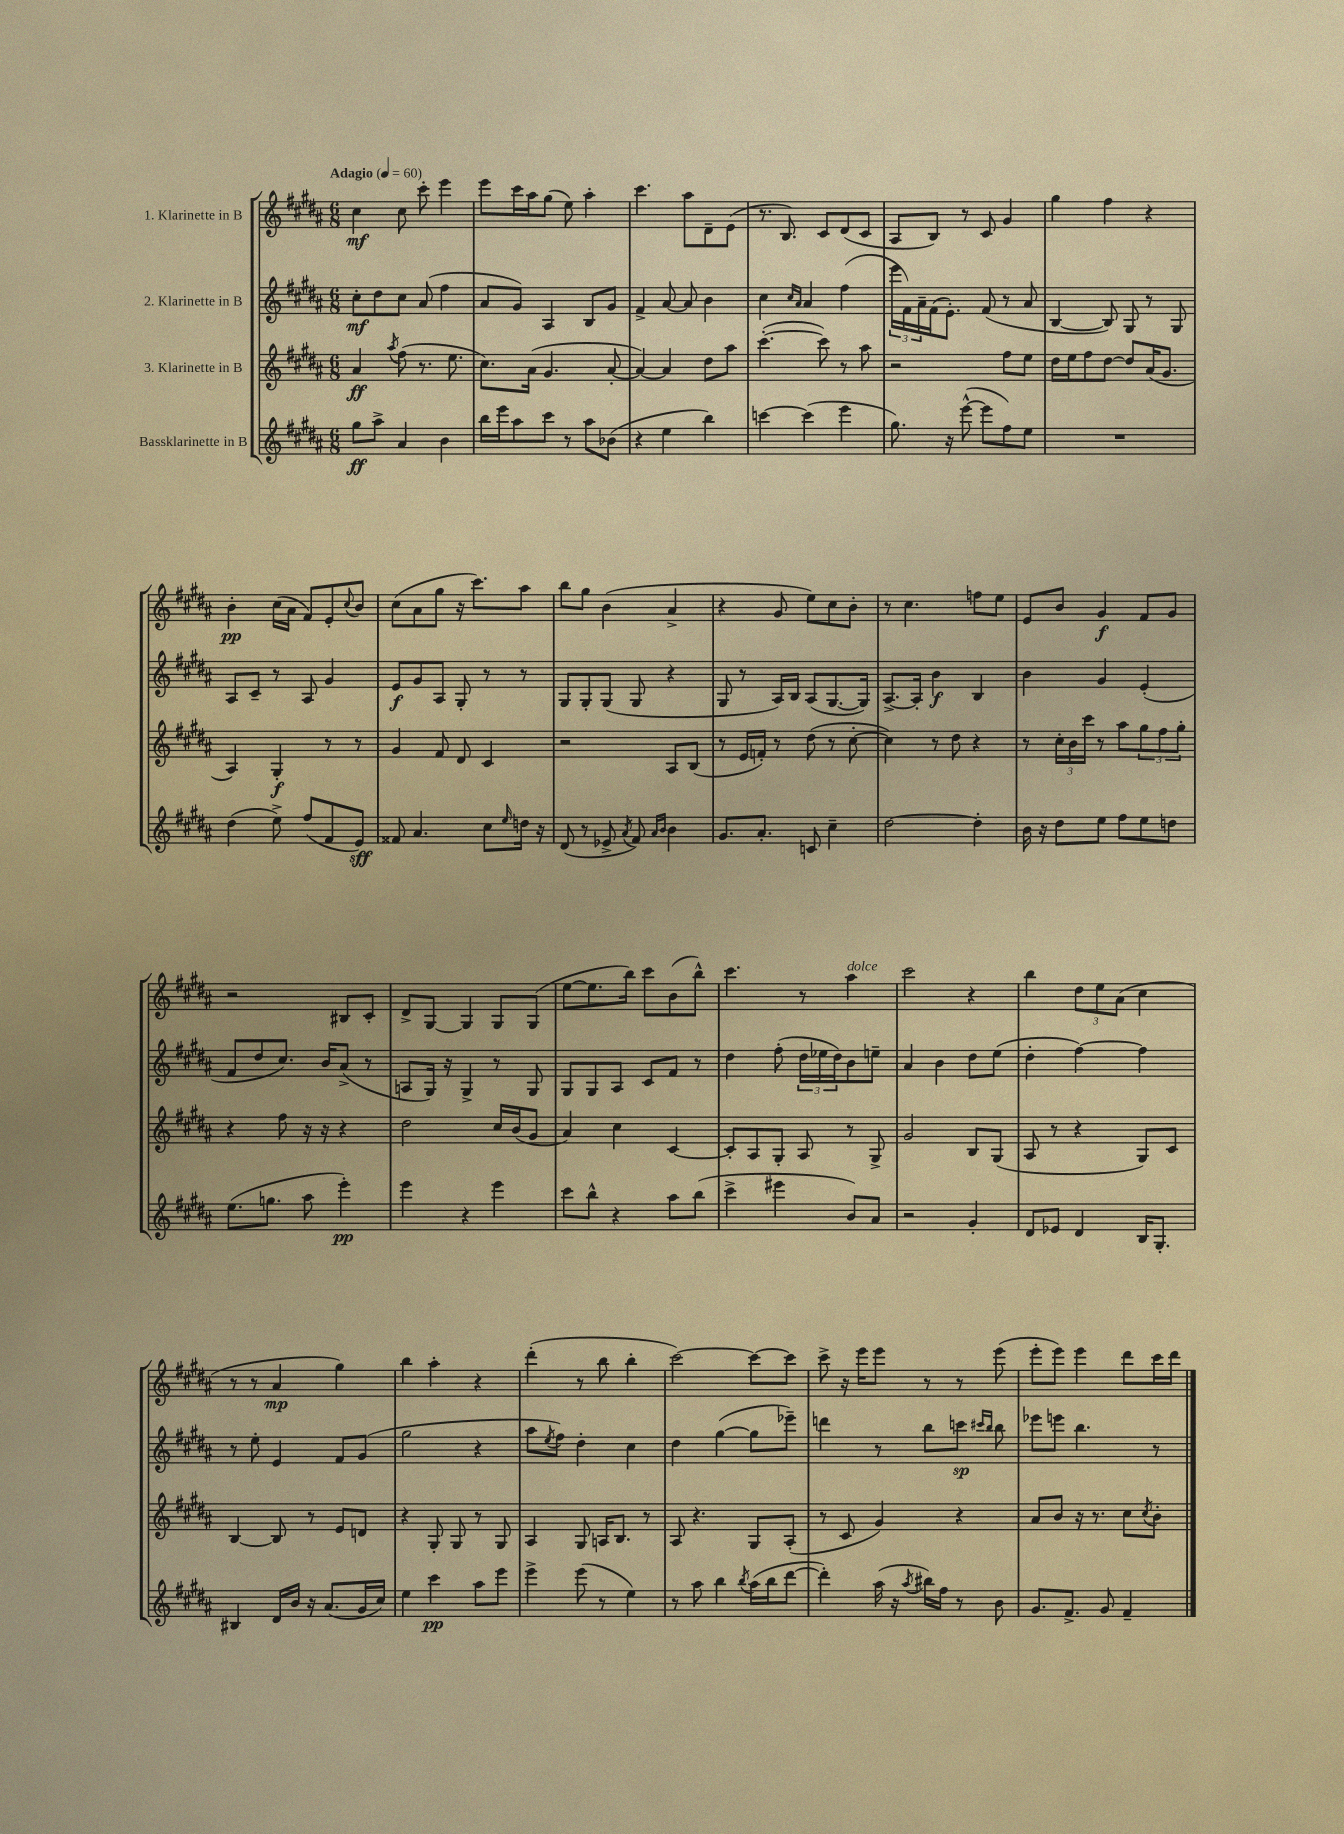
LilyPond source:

<<
\new StaffGroup <<
\new Staff = "s0" \with { instrumentName = "1. Klarinette in B" } {
    \clef treble \key b \major \numericTimeSignature \time 6/8 \tempo "Adagio" 4 = 60
    cis''4\mf cis''8 cis'''8-. e'''4 |
    e'''8 cis'''16 ais''16 gis''8( e''8) ais''4-. |
    cis'''4. ais''8 dis'8-- e'8( |
    r8. b8.) cis'8 dis'8( cis'8 |
    ais8 b8) r8 cis'8 gis'4 |
    gis''4 fis''4 r4 |
    b'4-.\pp cis''16( ais'16 fis'8) e'8-. \appoggiatura { cis''8 } b'8 |
    cis''8( ais'8 gis''8 r16 cis'''8.) ais''8 |
    b''8 gis''8 b'4( ais'4-> |
    r4 gis'8 e''8) cis''8 b'8-. |
    r8 cis''4. f''8 e''8 |
    e'8 b'8 gis'4\f fis'8 gis'8 |
    r2 bis8 cis'8-. |
    dis'8-> gis8~ gis4 gis8 gis8( |
    e''8~ e''8. b''16) cis'''8 b'8( b''8-^) |
    cis'''4. r8 ais''4^\markup { \italic "dolce" } |
    cis'''2 r4 |
    b''4 \tuplet 3/2 { dis''8 e''8 ais'8( } cis''4 |
    r8 r8 ais'4\mp gis''4) |
    b''4 ais''4-. r4 |
    dis'''4-.( r8 b''8 b''4-. |
    cis'''2~) cis'''8~ cis'''8 |
    cis'''8-> r16 e'''16 e'''8 r8 r8 e'''8( |
    e'''8-. e'''8) e'''4 dis'''8 cis'''16 dis'''16 \bar "|." |
}
\new Staff = "s1" \with { instrumentName = "2. Klarinette in B" } {
    \clef treble \key b \major \numericTimeSignature \time 6/8
    cis''8-.\mf dis''8 cis''8 ais'8( fis''4 |
    ais'8 gis'8) ais4 b8 gis'8 |
    fis'4-> ais'8~ ais'8 b'4 |
    cis''4 \grace { cis''16 ais'16 } ais'4 fis''4( |
    \tuplet 3/2 { e'''16 fis'16) ais'16-- } fis'16( e'8.-.) fis'8( r8 ais'8 |
    b4~ b8) gis8 r8 gis8 |
    ais8 cis'8-- r8 ais8 gis'4 |
    e'8\f gis'8 ais8 gis8-. r8 r8 |
    gis8 gis8-. gis8( gis8 r4 |
    gis8 r8 ais16) b16 ais8( gis8.~ gis16) |
    ais8.~-> ais16-. b'4\f b4 |
    b'4 gis'4 e'4-.( |
    fis'8 dis''8 cis''8.) b'16 ais'8->( r8 |
    a8 gis16) r16 gis4-> r8 gis8 |
    gis8 gis8 ais8 cis'8 fis'8 r8 |
    dis''4 fis''8-.( \tuplet 3/2 { dis''16 ees''16 dis''16) } b'8 e''8-- |
    ais'4 b'4 dis''8 e''8( |
    dis''4-. fis''4~) fis''4 |
    r8 e''8-. e'4 fis'8 gis'8( |
    gis''2 r4 |
    ais''8 \acciaccatura { e''8 } fis''8) dis''4-. cis''4 |
    dis''4 gis''4~( gis''8 ees'''8--) |
    d'''4 r8 b''8 c'''8\sp \grace { cis'''16 b''16 } b''8 |
    ees'''8 e'''8 b''4. r8 \bar "|." |
}
\new Staff = "s2" \with { instrumentName = "3. Klarinette in B" } {
    \clef treble \key b \major \numericTimeSignature \time 6/8
    ais'4\ff \acciaccatura { ais''8 } fis''8( r8. e''8. |
    cis''8.) ais'16( gis'4. ais'8~-. |
    ais'4~) ais'4 dis''8 ais''8 |
    cis'''4.~-.( cis'''8) r8 ais''8 |
    r2 fis''8 e''8 |
    dis''16 e''16 fis''8 dis''8~ dis''8 ais'16( gis'8. |
    ais4) gis4-.\f r8 r8 |
    gis'4 fis'8 dis'8 cis'4 |
    r2 ais8 b8( |
    r8 e'16 f'16-.) r8 dis''8( r8 cis''8~-. |
    cis''4) r8 dis''8 r4 |
    r8 \tuplet 3/2 { cis''16-. b'16 cis'''16 } r8 ais''8 \tuplet 3/2 { gis''8 fis''8 gis''8-. } |
    r4 fis''8 r16 r16 r4 |
    dis''2 cis''16 b'16( gis'8 |
    ais'4) cis''4 cis'4~ |
    cis'8-. ais8 gis8-. ais8 r8 gis8-> |
    gis'2 b8 gis8( |
    ais8 r8 r4 gis8) cis'8 |
    b4~ b8 r8 e'8 d'8 |
    r4 gis8-. gis8 r8 gis8 |
    ais4 gis8 a16 b8. r8 |
    ais8 r4. gis8 ais8-.( |
    r8 cis'8 gis'4) r4 |
    ais'8 b'8 r16 r8. cis''8 \acciaccatura { cis''8 } b'8-. \bar "|." |
}
\new Staff = "s3" \with { instrumentName = "Bassklarinette in B" } {
    \clef treble \key b \major \numericTimeSignature \time 6/8
    gis''8\ff ais''8-> ais'4 b'4 |
    b''16 e'''16 ais''8 cis'''8 r8 ais''8 bes'8( |
    r4 e''4 b''4) |
    c'''4~ c'''4( e'''4 |
    gis''8.) r16 e'''8~-^( e'''8 fis''8) e''8 |
    R2. |
    dis''4( e''8->) fis''8( fis'8 e'8\sff) |
    fisis'8 ais'4. cis''8 \grace { e''16 } d''16 r16 |
    dis'8( r8 ees'8-> \acciaccatura { ais'8 } fis'8) \grace { ais'16 b'16 } b'4 |
    gis'8. ais'8.-. c'8 cis''4-- |
    dis''2~ dis''4-. |
    b'16 r16 dis''8 e''8 fis''8 e''8 d''8 |
    e''8.( g''8. ais''8 e'''4-.\pp) |
    e'''4 r4 e'''4 |
    cis'''8 b''8-^ r4 ais''8 b''8( |
    cis'''4-> eis'''4 b'8) ais'8 |
    r2 gis'4-. |
    dis'8 ees'8 dis'4 b16 gis8.-. |
    bis4 dis'16 b'16 r16 ais'8.( gis'16 cis''16) |
    e''4 cis'''4\pp ais''8 e'''8 |
    e'''4-> e'''8( r8 e''4) |
    r8 ais''8 b''4 \acciaccatura { b''8 } ais''16( b''16 dis'''8~ |
    dis'''4-.) ais''16( r16 \acciaccatura { ais''8 } bis''16) fis''16 r8 b'8 |
    gis'8. fis'8.-> gis'8 fis'4-- \bar "|." |
}
>>
>>
\layout { \context { \Score \remove "Bar_number_engraver" } }
